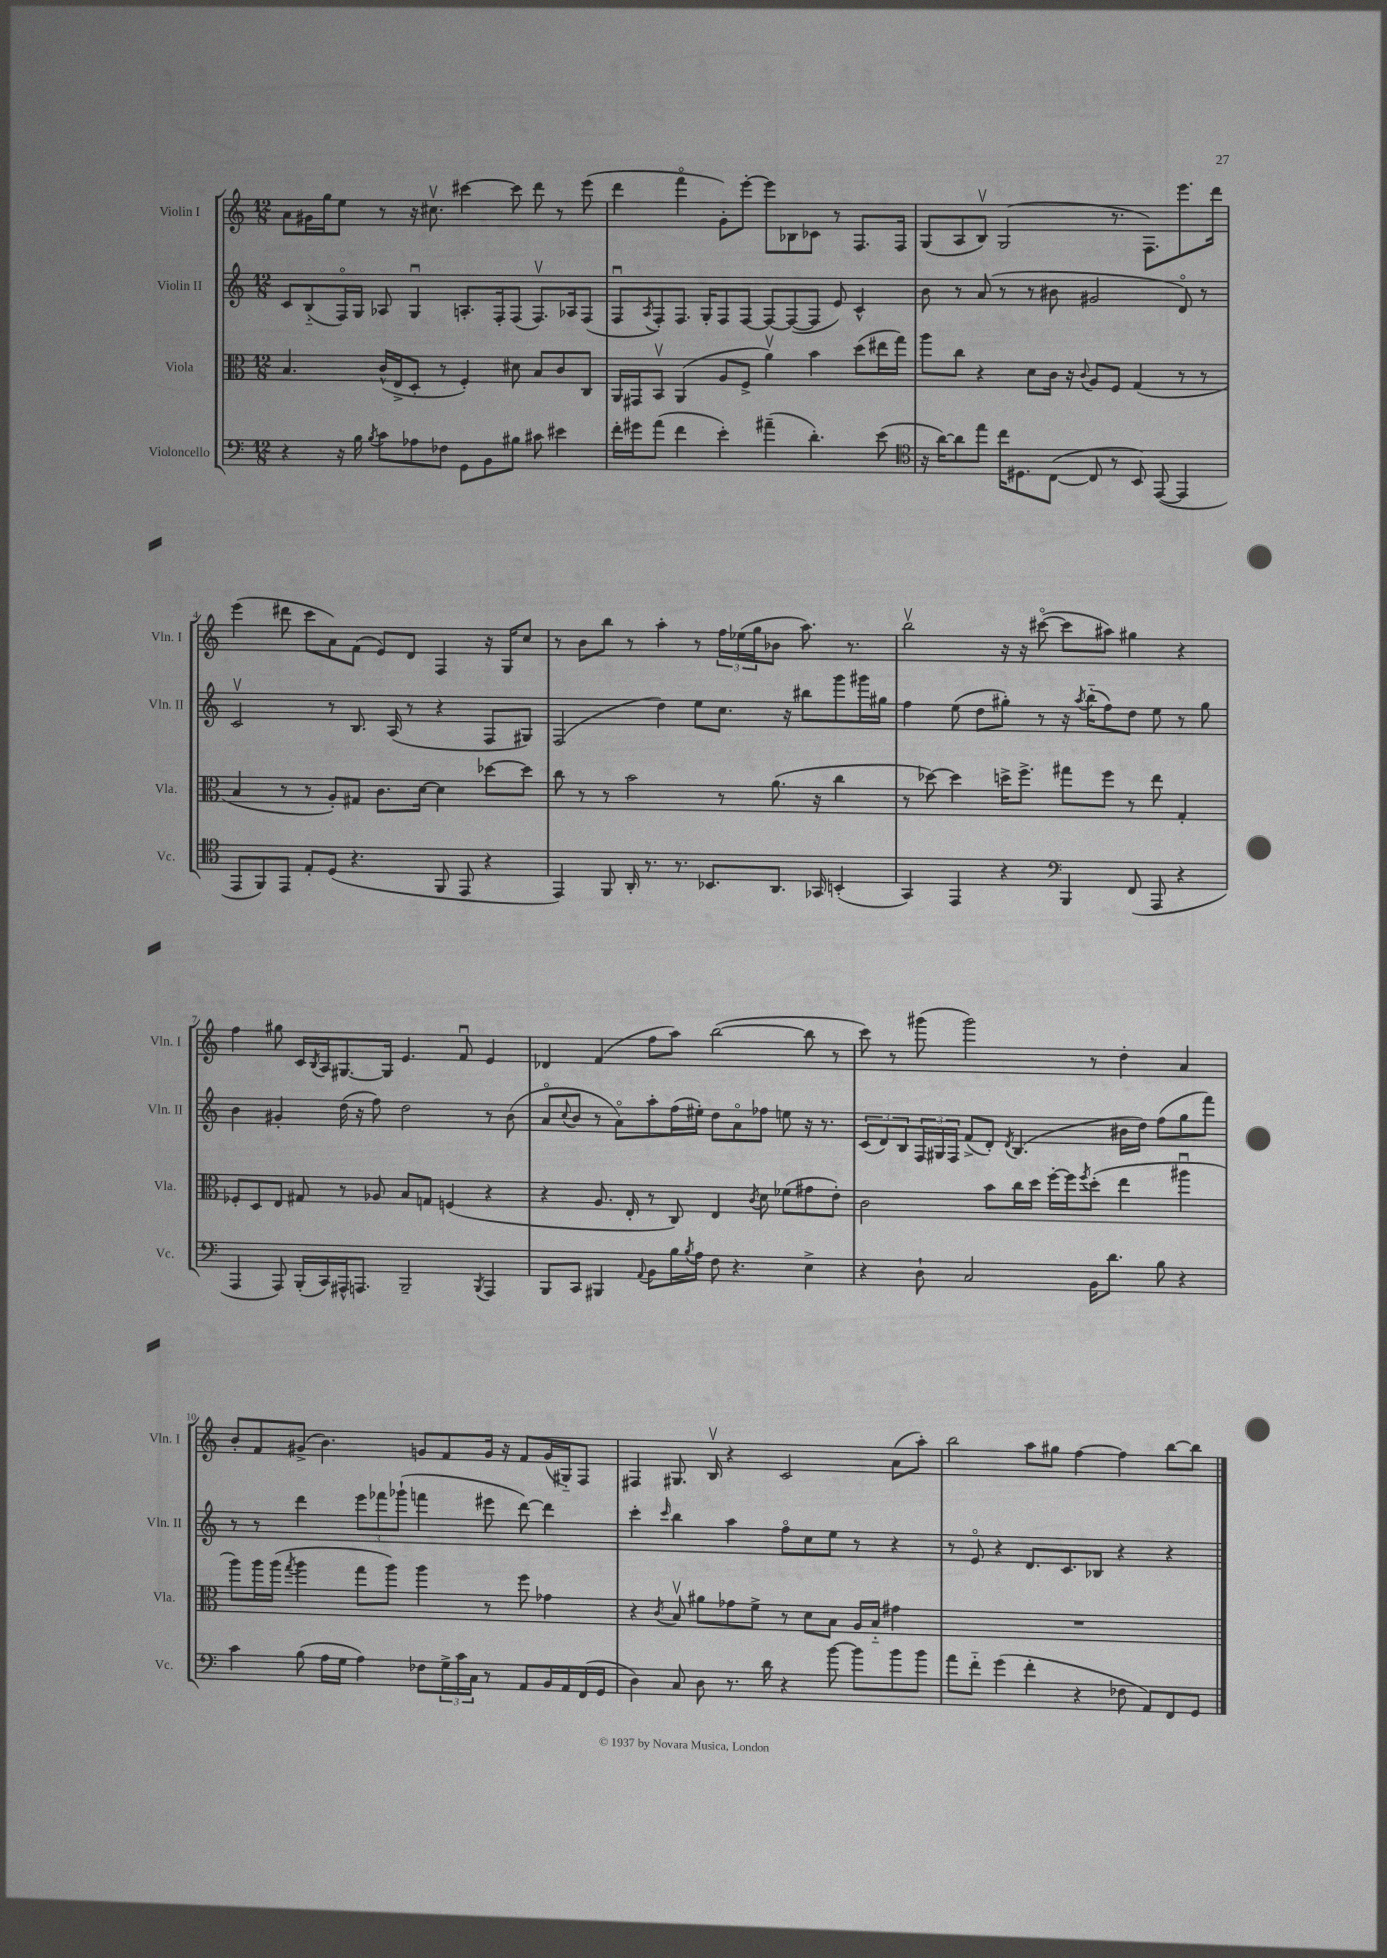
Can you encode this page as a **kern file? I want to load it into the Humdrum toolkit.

**kern	**kern	**kern	**kern
*staff4	*staff3	*staff2	*staff1
*clefF4	*clefC3	*clefG2	*clefG2
*k[]	*k[]	*k[]	*k[]
*M12/8	*M12/8	*M12/8	*M12/8
4r	4.B	8c	8a
.	.	(8B'~	16g#
.	.	.	16gg
16r	.	16Fo)	8ee
16B	.	16G	.
8qB	.	.	.
8c	(16c^^	8A-	8r
.	16E^	.	.
8A-	8D'	4Gu	16r
.	.	.	8.cc#v
8F-	8r	.	.
8GG	4F')	8.A'	[4ccc#
8BB	.	.	.
.	.	16F'	.
8B#	8d#	(8F	8ccc#]
8c#	8B	8.Fv)	8ddd
4e#	8c	.	8r
.	.	16A-	.
.	8C	(8F	(8eee
=	=	=	=
16f'	16AA	8Fu	4ddd
16g#	16GG#	.	.
.	.	8qA	.
(8a	8BBv	8F')	.
4f	(4AA	8.F	4fffo
.	.	16G'	.
4e')	8A	8F	8g')
.	8F^	[8F	[8eee'
(4a#~	4av)	8F_	8eee]
.	.	(8F_	8B-
4.d')	4b	8F]	8c-
.	.	8e)	8r
.	(8dd	4c^^	8.F
(8e	16ee#	.	.
.	16gg)	.	16F
=	=	=	=
*clefC4	*	*	*
16r	8aa	8b	(8G
[16a)	.	.	.
8a]	8cc	8r	8A
8ee	4r	(8a	8Bv)
16cc	.	8r	(2G
8.D#	.	.	.
.	8d	8r	.
([8C	16c	8b#	.
.	16r	.	.
.	8qqc	.	.
8C]	8A	2g#	.
8r	8F	.	8.r
8BB)	(4G	.	.
.	.	.	8.F)
([8EE	.	.	.
4EE]	8r	8do)	8.eee
.	8r	8r	.
.	.	.	16ddd
=	=	=	=
8EE	4B	2cv	(4eee
8FF)	.	.	.
8EE	8r	.	8ddd#
8E'	8r	.	8ccc
(8D	8A')	8r	8a)
4.r	8G#	8.B	(8f
.	8.c	.	8e)
.	.	(16A	.
.	.	8r	8d
.	[16d	.	.
8FF	4d]	4r	4F
8EE	.	.	.
4r	[8dd-	8F	16r
.	.	.	16G
.	8dd-]	8G#)	8cc
=	=	=	=
4EE)	8cc	(2F	8r
.	8r	.	8b
8FF	8r	.	8bb
16AA'	2b	.	8r
8.r	.	.	.
.	.	4dd)	4aa'
8.r	.	.	.
.	.	8ee	8r
8.BB-	.	.	.
.	8r	8.cc	24ff
.	.	.	(24ee-
.	.	.	24gg
8.AA	(8.a	.	8b-
.	.	16r	.
.	.	8bb#	8.aa)
16GG-	16r	.	.
(4BB'	4cc	8ggg	.
.	.	.	8.r
.	.	16ggg#	.
.	.	16gg#	.
=	=	=	=
4GG)	8r	4ff	2bbv
.	[8dd-)	.	.
4EE	4dd-]	(8ee	.
.	.	8dd	.
4r	16dd^	8gg#')	16r
.	8.ff^	.	16r
.	.	8r	([8ccc#o
*clefF4	*	*	*
4BBB	8gg#	16r	8ccc#]
.	.	8qaa	.
.	.	(16bb'~	.
.	8ff	8ff)	8aa#)
(8FF	8r	8dd	4gg#
8AAA	8ee	8ee	.
4r	4G'	8r	4r
.	.	8gg#	.
=	=	=	=
4AAA	8F-'	4b	4ff
.	8D	.	.
8AAA)	8E	4g#'	8gg#
(16BBB'	8G#	.	16c
.	.	.	8qB
16CC)	.	.	16A
16AAA#^^	8r	(16dd	[8.G#
8.AAA	.	16r	.
.	8A-	8ff)	.
.	.	.	16G#]
2BBB~	8B	2dd	4.e
.	8G	.	.
.	(4F	.	.
.	.	.	8fu
8qBBB	.	.	.
4AAA	4r	8r	4e
.	.	(8b	.
=	=	=	=
8BBB	4r	8ao	4d-
.	.	8qqcc	.
8CC	.	8b	.
4BBB#	8.A	8r	(4f
.	.	8ao)	.
.	16E'	.	.
8qqAA	.	.	.
8BB	8r	8aa'	8ff
16B	8C)	(16ff	8aa)
8qB	.	.	.
16A	.	16ee#')	.
8F	4E	8dd	([2bb
4.r	.	8ao	.
.	8qc	.	.
.	8d	8ff-	.
.	(8f-	8ee	.
4E^	8g#	16r	8bb]
.	.	8.r	.
.	8e')	.	8r
=	=	=	=
4r	2c	(12c	8ccc)
.	.	12d)	.
.	.	.	8r
.	.	12B	.
8D`	.	24F	(8ggg#
.	.	24G#	.
.	.	24F	.
2C	.	(8f^	2ggg#)
.	8b	8d')	.
.	.	8qd	.
.	16cc	(4.B	.
.	16dd	.	.
.	[16ff'	.	.
.	16ff]	.	.
.	8qff	.	.
16BB	(8dd'	.	8r
8.d	.	.	.
.	4ee	16b#	4dd'
.	.	16dd)	.
8B	.	(8ff	.
4r	4aa#u	8gg	4a
.	.	8fff)	.
=	=	=	=
4c	8aa)	8r	8b'
.	16aa	8r	8f
.	(16aa	.	.
.	8qgg	.	.
(8B	4aa	4ddd	(8g#^
16A	.	.	4.b)
16G	.	.	.
4A)	8gg	12eee	.
.	.	12fff-	.
.	8aa)	.	.
.	.	(12ggg-`	.
8F-	4aa	4fff	8g
24G^	.	.	8f
24c	.	.	.
24C	.	.	.
8r	8r	8eee#	16g
.	.	.	16r
8AA	8ff	[8ddd)	8f
16BB	4g-	4ddd]	(16g
16AA	.	.	16G#'~)
(16FF	.	.	8F
16GG	.	.	.
=	=	=	=
4D)	4r	4ccc'	4F#
.	8qc	16qqccc	.
8C	8Bv	4bb	8.G#
8D	8a#	.	.
.	.	.	16Bv
8.r	8g-	4aa	4r
.	8f^	.	.
16d	.	.	.
4r	8r	8ffo	2c
.	8d	8cc	.
[8b	8B	8ee	.
8b]	16A	8r	.
.	16B'~	.	.
8b	4g#	4r	(8a
8b	.	.	8aa')
=	=	=	=
8a	1.r	8r	2bb
8f'~	.	8eo	.
(4g	.	4r	.
4f'	.	8.d	8aa
.	.	.	8gg#
.	.	8.c	.
4r	.	.	[4ff
.	.	8B-	.
8F-	.	4r	4ff]
8AA)	.	.	.
8FF	.	4r	[8bb
8GG	.	.	8bb]
==	==	==	==
*-	*-	*-	*-
